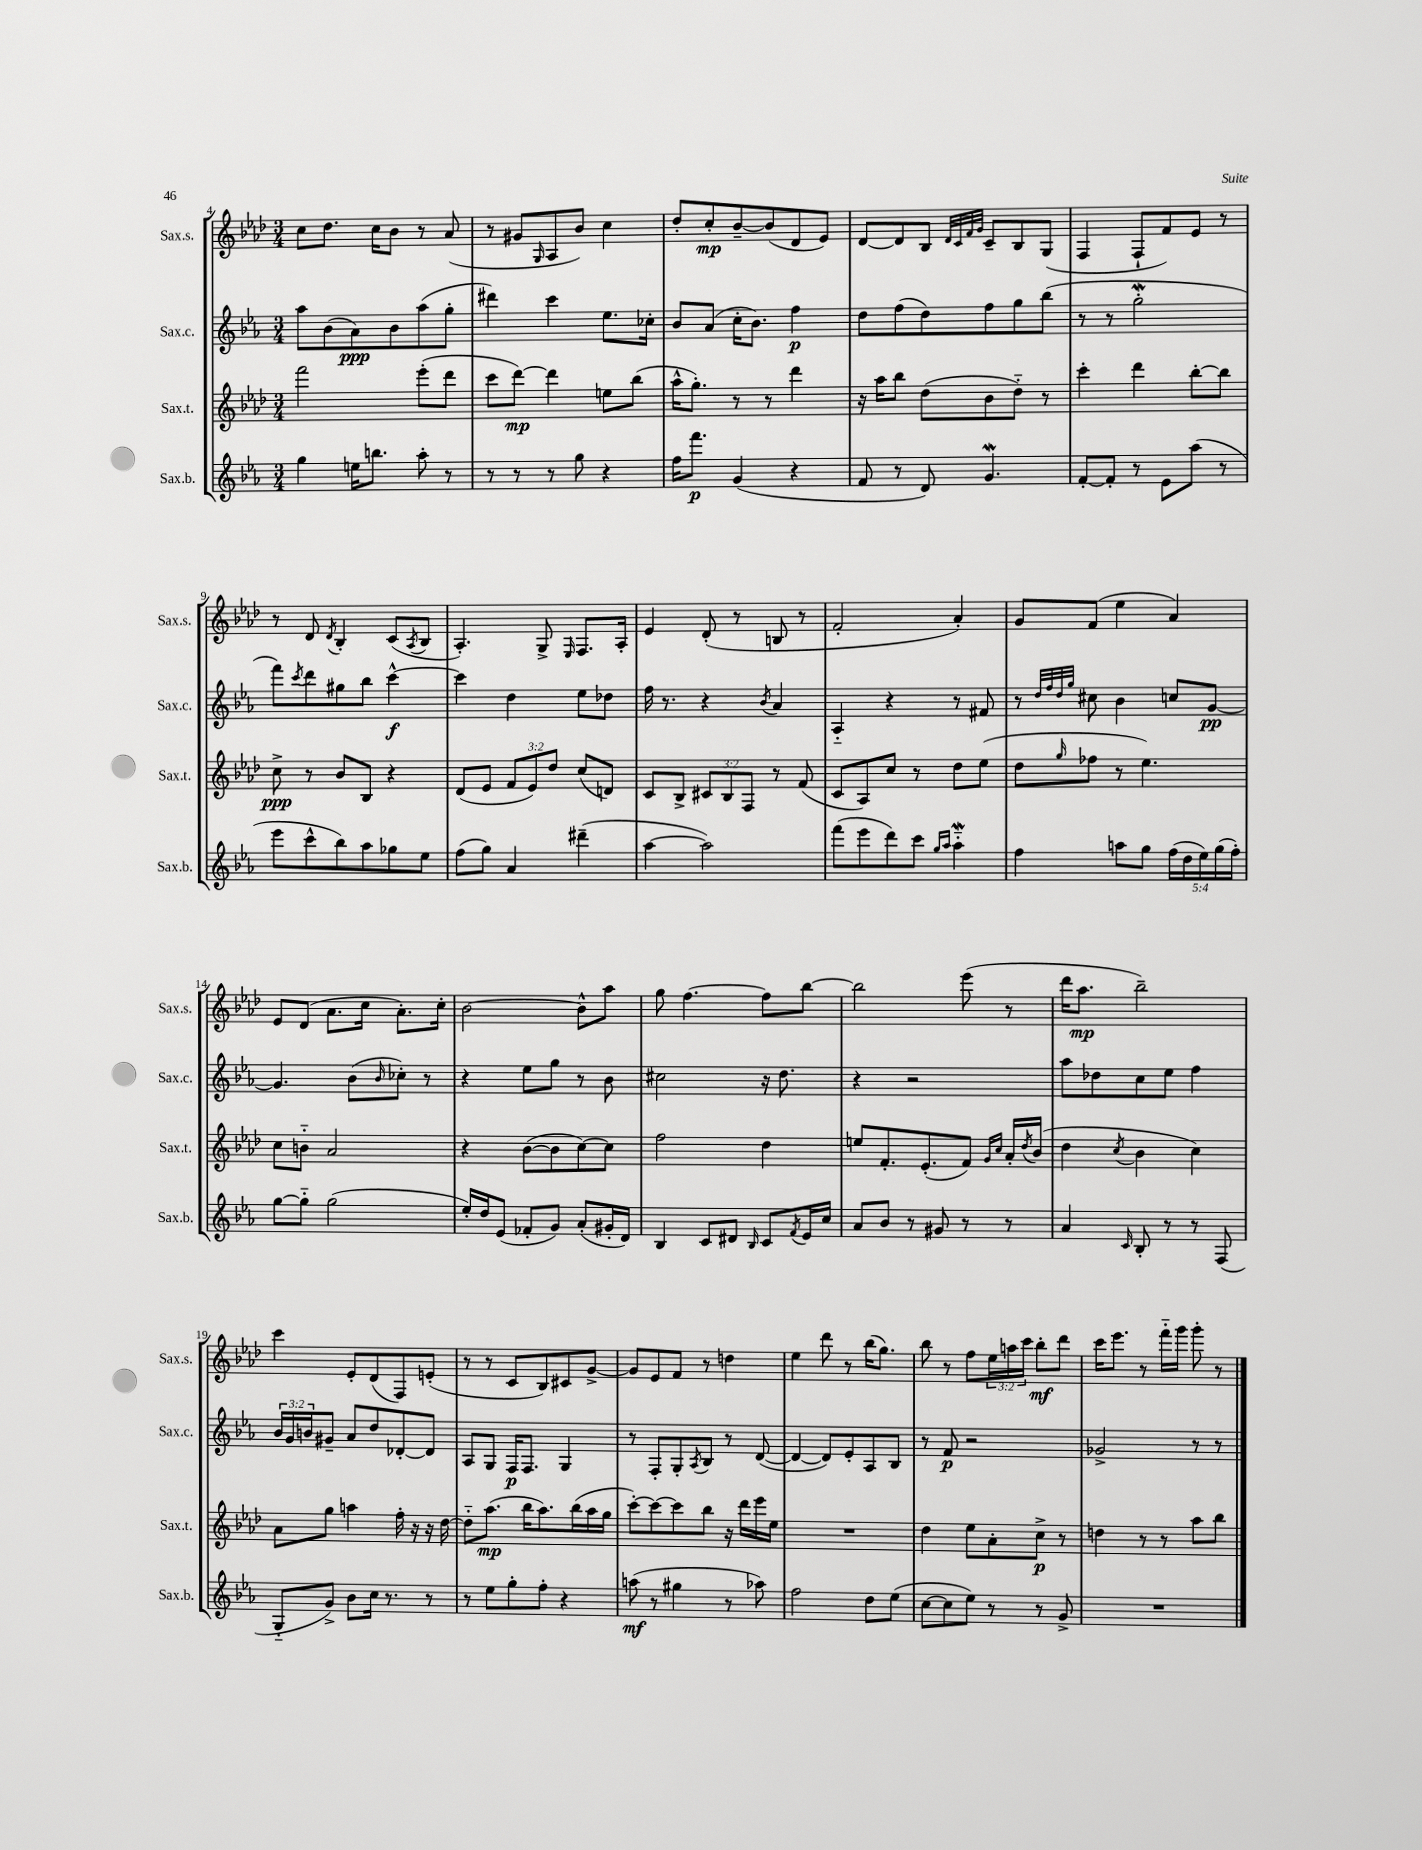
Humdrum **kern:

**kern	**kern	**kern	**kern
*staff4	*staff3	*staff2	*staff1
*clefG2	*clefG2	*clefG2	*clefG2
*k[b-e-a-]	*k[b-e-a-d-]	*k[b-e-a-]	*k[b-e-a-d-]
*M3/4	*M3/4	*M3/4	*M3/4
4gg	2fff	8aa-	8cc
.	.	(8b-	8.dd-
16ee	.	8a-)	.
8.bb	.	.	16cc
.	.	8b-	8b-
8aa-'	(8eee-'	(8aa-	8r
8r	8ddd-	8gg'	(8a-
=	=	=	=
8r	8ccc	4ddd#)	8r
8r	[8ddd-)	.	8g#
.	.	.	16qqG
8r	4ddd-]	4ccc	8A-
8gg	.	.	8b-)
4r	8ee	8.ee-	4cc
.	(8bb-	.	.
.	.	16cc-'	.
=	=	=	=
16ff	16aa-^^	8b-	8dd-'
8.fff	8.gg')	.	.
.	.	(8a-	8cc'
(4g	8r	16cc'	[8b-~
.	.	8.b-)	.
.	8r	.	(8b-]
4r	4ddd-	4ff	8d-
.	.	.	8e-)
=	=	=	=
8f	16r	8dd	[8d-
.	16aa-	.	.
8r	8bb-	(8ff	8d-]
8d)	(8dd-	8dd)	8B-
.	.	.	32qqd-
.	.	.	32qqc
.	.	.	32qqf
.	.	.	32qqg
4.g	8b-	8ff	8c~
.	8dd-'~)	8gg	8B-
.	8r	(8bb-	(8G
=	=	=	=
[8f'	4ccc'	8r	4F
8f']	.	8r	.
8r	4ddd-	2gg'	8F`
8e-	.	.	8f)
(8aa-	[8bb-'	.	8e-
8r	8bb-]	.	8r
=	=	=	=
8eee-	8cc^	8fff)	8r
.	.	8qccc	.
8ccc^^	8r	8ddd	8d-
.	.	.	8qd-
8bb-)	8b-	8gg#	4B-'
8aa-	8B-	8bb-	.
8gg-	4r	[4ccc^^	(8c
.	.	.	8qA-
8ee-	.	.	8B-
=	=	=	=
(8ff	(8d-	4ccc]	4.A-')
8gg)	8e-	.	.
4a-	12f	4dd	.
.	12e-)	.	.
.	.	.	8G^
.	12dd-	.	.
.	.	.	16qqE-
(4ddd#~	(8cc	8ee-	8.F
.	8d)	8dd-	.
.	.	.	16A-'
=	=	=	=
[4aa-	8c	16ff	4e-
.	.	8.r	.
.	8B-^	.	.
2aa-])	12c#	4r	(8d-'
.	12B-	.	.
.	.	.	8r
.	12F	.	.
.	.	8qb-	.
.	8r	4a-	8B
.	(8f	.	8r
=	=	=	=
(8fff	8c	4A-'~	2f'
8eee-	8A-)	.	.
8ddd)	8cc	4r	.
8ccc	8r	.	.
16qqgg	.	.	.
16qqaa-	.	.	.
4aa-'~	8dd-	8r	4a-')
.	(8ee-	8f#	.
=	=	=	=
4ff	8dd-	8r	8g
.	.	32qqdd	.
.	.	32qqff	.
.	.	32qqdd	.
.	16qqgg	32qqgg	.
.	8ff-	8cc#	(8f
8aa	8r	4b-	4ee-
8gg	4.ee-)	.	.
(20ff	.	8cc	4a-)
20dd	.	.	.
20ee-)	.	.	.
.	.	[8g	.
(20gg	.	.	.
20ff')	.	.	.
=	=	=	=
[8gg	8cc	4.g]	8e-
8gg'~]	8b'~	.	(8d-
(2gg	2a-	.	8.a-
.	.	(8b-	.
.	.	.	16cc
.	.	16qqb-	.
.	.	8cc-')	8.a-')
.	.	8r	.
.	.	.	16cc'
=	=	=	=
16ee-')	4r	4r	[2b-
16dd	.	.	.
(8e-	.	.	.
8f-'	([8b-	8ee-	.
8g)	8b-]	8gg	.
(8a-'	[8cc)	8r	8b-^^]
16g#'	8cc]	8b-	8aa-
16d)	.	.	.
=	=	=	=
4B-	2ff	2cc#	8gg
.	.	.	[4.ff
8c	.	.	.
8d#	.	.	.
16qqB-	.	.	.
8c	4dd-	16r	8ff]
.	.	8.dd	.
8qf	.	.	.
16e-	.	.	[8bb-
16cc	.	.	.
=	=	=	=
8a-	8ee	4r	2bb-]
8b-	8.f'	.	.
8r	.	2r	.
.	(8.e-'	.	.
8g#	.	.	.
8r	8f)	.	(8eee-
.	16qqg	.	.
.	16qqcc	.	.
8r	16a-'	.	8r
.	8qdd-	.	.
.	(16b-	.	.
=	=	=	=
4a-	4dd-	8aa-	16ddd-
.	.	.	8.aa-
.	.	8dd-	.
16qqc	8qcc	.	.
8B-'	4b-	8cc	2bb-~)
8r	.	8ee-	.
8r	4cc)	4ff	.
(8F	.	.	.
=	=	=	=
8G'~	8a-	24b-	4ccc
.	.	24g	.
.	.	24b	.
8g^)	8gg	8g#~	.
8b-	4aa	8a-	8e-'
16cc	.	8dd	(8d-
8.r	.	.	.
.	16ff'	[8d-'	8F)
.	16r	.	.
8r	16r	8d-]	(8e'
.	[16dd-	.	.
=	=	=	=
8r	8dd-'~]	8A-	8r
8ee-	(8.aa-	8G	8r
8gg'	.	16F	8c
.	16bb-	8.F	.
8ff'	8.aa-)	.	8B-)
4r	.	4G	8c#
.	(16bb-	.	.
.	16aa-	.	[8g^
.	16gg	.	.
=	=	=	=
(8aa	[8ccc')	8r	8g]
8r	8ccc_	8F'	8e-
4gg#	8ccc]	8G'	8f
.	.	8qA-	.
.	8bb-	8B-	8r
8r	16r	8r	4dd
.	16ddd-	.	.
8aa-)	16eee-	([8d	.
.	16ee-	.	.
=	=	=	=
2ff	2.r	4d_	4ee-
.	.	8d])	8ddd-
.	.	8e-'	8r
8dd	.	8A-	(16bb-
.	.	.	8.gg)
(8ee-	.	8B-	.
=	=	=	=
[8cc	4dd-	8r	8bb-
8cc]	.	8f	8r
8ee-)	8ee-	2r	8ff
8r	8a-'	.	24ee-
.	.	.	24aa
.	.	.	24ccc
8r	8cc^	.	8bb-'
8g^	8r	.	8ddd-
=	=	=	=
2.r	4dd	2g-^	16ccc
.	.	.	8.eee-
.	8r	.	8r
.	8r	.	16fff'~
.	.	.	16ggg
.	8aa-	8r	8ggg'
.	8bb-	8r	8r
==	==	==	==
*-	*-	*-	*-
